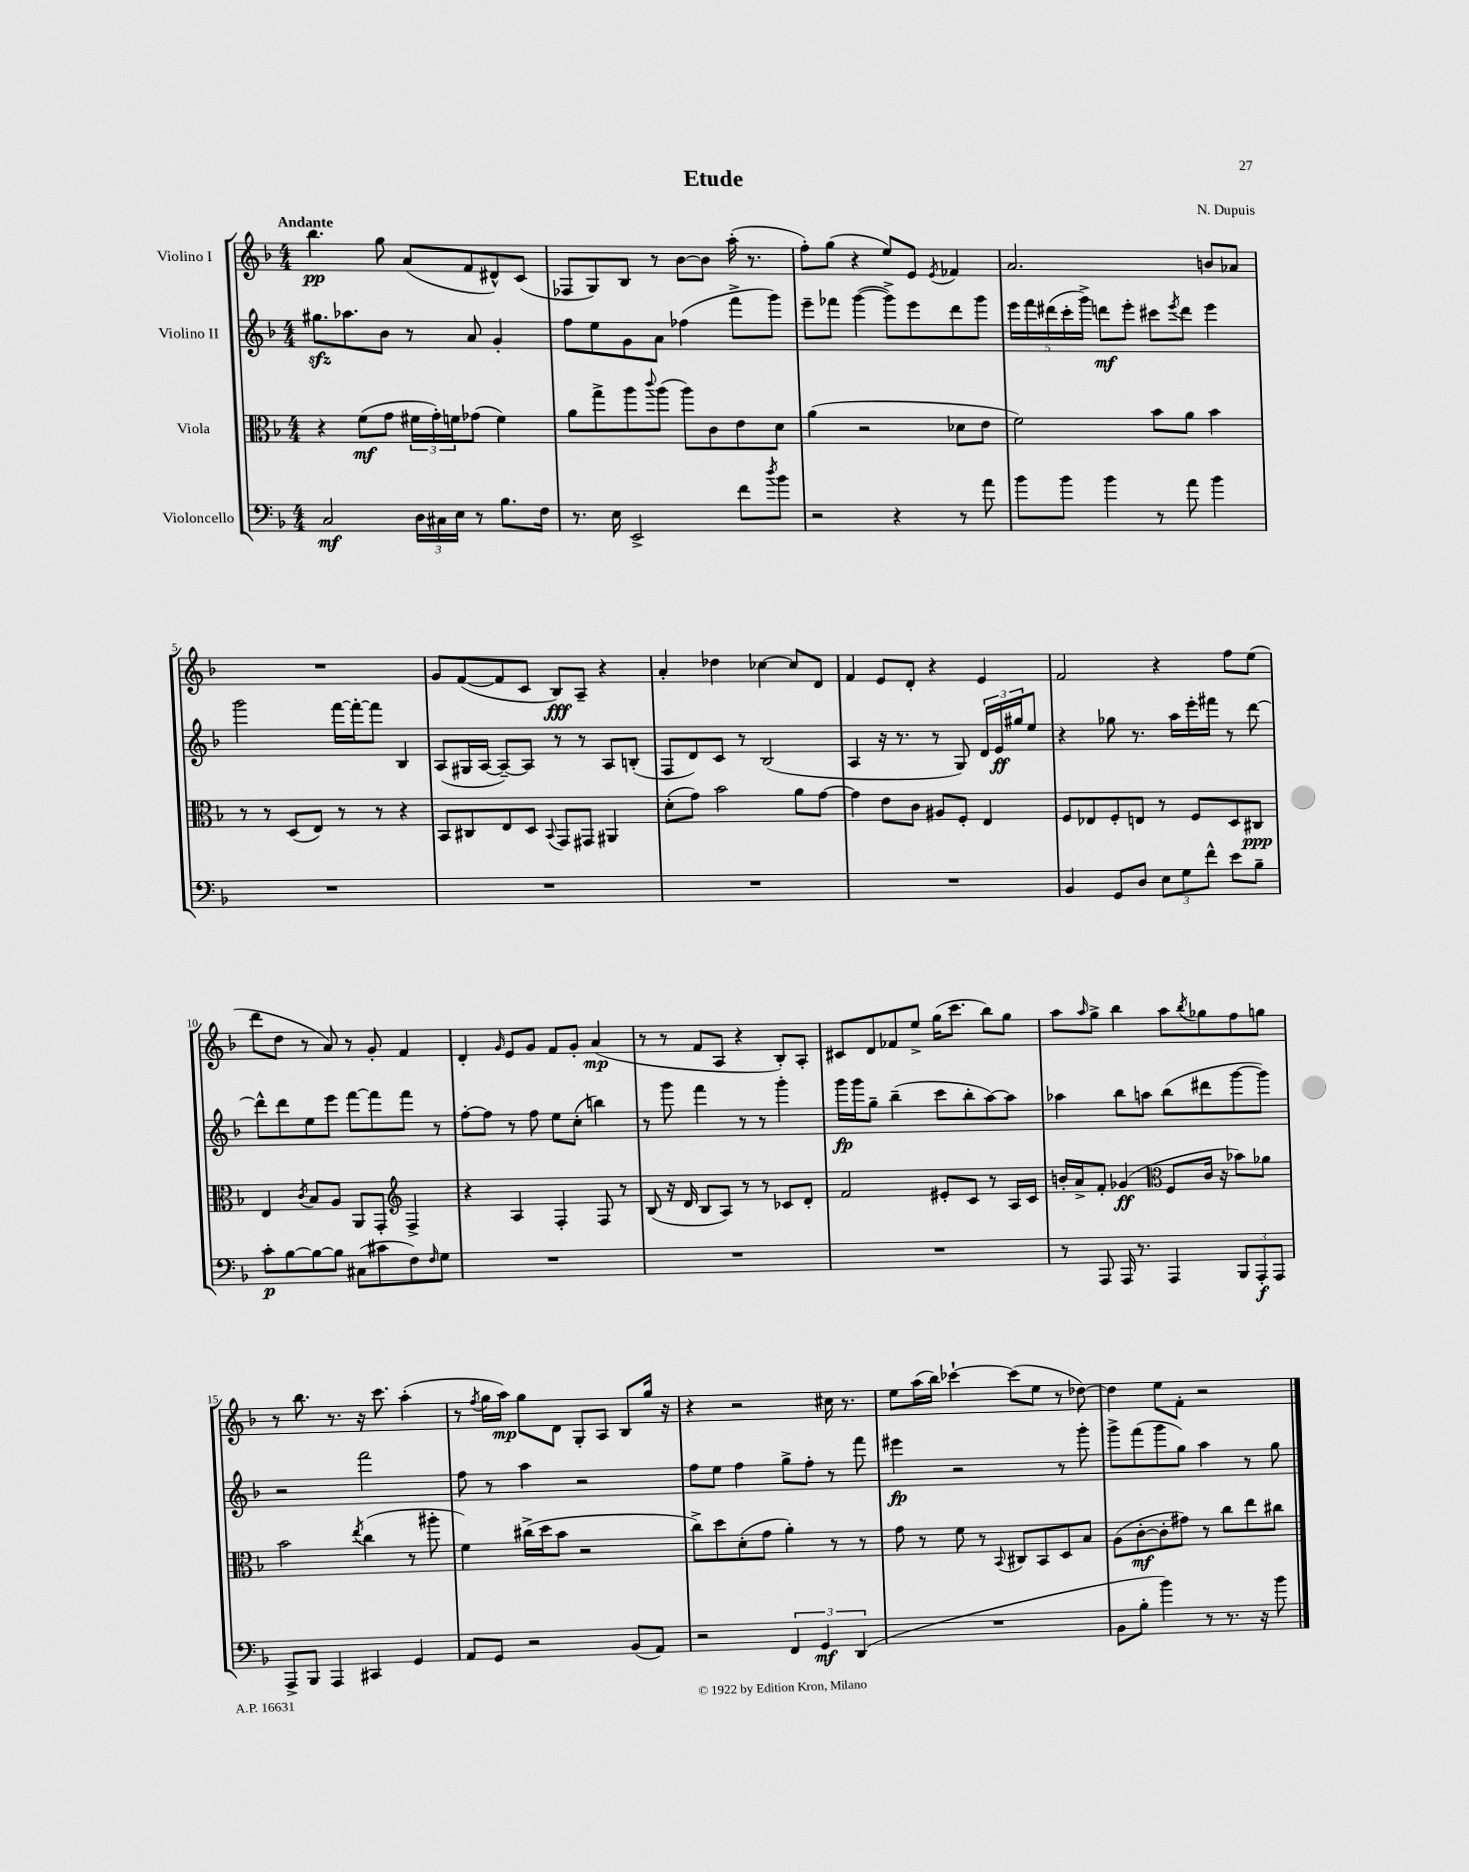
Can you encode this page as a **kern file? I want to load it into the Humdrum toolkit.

**kern	**kern	**kern	**kern
*staff4	*staff3	*staff2	*staff1
*clefF4	*clefC3	*clefG2	*clefG2
*k[b-]	*k[b-]	*k[b-]	*k[b-]
*M4/4	*M4/4	*M4/4	*M4/4
2C	4r	8.gg#	4.bb-
.	.	8.aa-	.
.	(8f	.	.
.	8g	8b-	8gg
24D	24f#	8r	(8a
24C#	24g')	.	.
24E	24f	.	.
8r	(8g-	8a	8f
8.B-	4f)	4g'	8d#^^)
.	.	.	(8c
16F	.	.	.
=	=	=	=
8.r	8a	8ff	8F-
.	8gg^	8ee	8G)
16E	.	.	.
2EE^	8aa	8g	8B-
.	8qqccc	.	.
.	(8aa	8a	8r
.	8aa)	(4ff-	[8b-
.	8c	.	8b-]
8f	8e	8fff^	(16aa'
.	.	.	8.r
8qdd	.	.	.
8b-	8d	8ggg)	.
=	=	=	=
2r	(4a	8eee~	8ff')
.	.	8fff-	(8gg
.	2r	([4ggg	4r
4r	.	8ggg^])	8ee)
.	.	8eee	8e
.	.	.	8qe
8r	8d-	8ddd	4f-
8a	8e	8ggg	.
=	=	=	=
8b-	2f)	20eee	2.a
.	.	20fff	.
.	.	(20ddd#	.
8b-	.	.	.
.	.	20ccc'	.
.	.	20ggg^)	.
4b-	.	8ddd	.
.	.	8eee'	.
8r	8b-	8ccc#	.
.	.	8qeee	.
8a	8a	8ddd	.
4b-	4b-	4eee	8b
.	.	.	8a-
=	=	=	=
1r	8r	2ggg	1r
.	8r	.	.
.	(8D	.	.
.	8E)	.	.
.	8r	[16fff	.
.	.	16fff'_	.
.	8r	8fff]	.
.	4r	4B-	.
=	=	=	=
1r	8BB-	(8A	8g
.	8C#	16G#	([8f
.	.	[16A	.
.	8E	8A~_)	8f]
.	8D	8A]	8c
.	8qqBB-	.	.
.	8GG	8r	8B-)
.	8GG#	8r	8A~
.	4AA#	8A	4r
.	.	(8B'	.
=	=	=	=
1r	(8d'	8F	4a'
.	8g)	8d)	.
.	2b-	8c	4dd-
.	.	8r	.
.	.	(2B-	[4cc-
.	8a	.	8cc-]
.	[8g	.	8d
=	=	=	=
1r	4g]	4A	4f
.	8e	16r	8e
.	.	8.r	.
.	8c	.	8d'
.	8A#	8r	4r
.	8F'	8G)	.
.	4E	24d	4e
.	.	24e	.
.	.	24gg#	.
.	.	8ee	.
=	=	=	=
4BB-	8F	4r	2f
.	8E-	.	.
8GG	8F'	8gg-	.
8D	8E	8.r	.
12E	8r	.	4r
.	.	16aa	.
12G	.	.	.
.	8F	16eee'	.
12f^^	.	.	.
.	.	16fff#	.
8e	8D	8r	8ff
8B-~	8C#	[8ddd	(8ee
=	=	=	=
8c'	4E	8ddd^^]	8ddd
[8B-	.	8ddd	8dd
.	8qc	.	.
8B-_	8B-	8ee	8r
8B-]	8A	8eee	8a)
(8C#	8AA	[8fff	8r
8c#	8GG'	8fff]	8g'
*	*clefG2	*	*
8F)	4F^	8fff	4f
16qqF	.	.	.
8G	.	8r	.
=	=	=	=
1r	4r	[8ff'	4d'
.	.	8ff]	.
.	.	.	16qqg
.	4A	8r	8e
.	.	8ff	8g
.	4F'	8ee	8f
.	.	(8cc'	8g'
.	8F	4bb)	(4a
.	8r	.	.
=	=	=	=
1r	(8B-	8r	8r
.	16r	8ggg	8r
.	16d	.	.
.	8B-	4fff	8f
.	8A)	.	8A
.	8r	8r	4r
.	8r	8r	.
.	8c-	4ggg'	8B-')
.	8d'	.	8A'
=	=	=	=
1r	2f	16ggg	8c#
.	.	16ggg	.
.	.	8gg~	8d
.	.	(4bb-~	8f-
.	.	.	8ee^
.	8e#'	8ccc	(16gg
.	.	.	8.ccc
.	8c	8bb-'	.
.	8r	[8aa)	8bb-)
.	16A	8aa]	8gg
.	16c	.	.
=	=	=	=
8r	16b'	4aa-	8aa
.	16a^	.	.
.	.	.	16qqaa
8AAA	8f'	.	8gg^
16AAA	(4g-	8bb-	4bb-
8.r	.	.	.
.	.	8aa	.
*	*clefC3	*	*
4AAA	8F	(8bb-	8aa
.	.	.	8qbb-
.	16c	8ddd#	8gg-
.	16r	.	.
12BBB-	8b-)	[8ggg	8ff
12AAA'	.	.	.
.	8a-	8ggg])	8gg
12AAA	.	.	.
=	=	=	=
8AAA^	2b-	2r	8r
8BBB-	.	.	8.bb-
4AAA	.	.	.
.	.	.	8.r
.	8qee	.	.
4CC#	(4cc	2fff	16r
.	.	.	8.ccc
4GG	8r	.	(4aa'
.	8aa#'	.	.
=	=	=	=
8AA	4f)	8ff	8r
.	.	.	8qff
8GG	.	8r	16gg
.	.	.	16aa)
2r	(16cc#^	4aa	8gg
.	16dd	.	.
.	8b-	.	8d
.	2r	2r	8G'
.	.	.	8A
(8BB-	.	.	8B-
8AA)	.	.	16gg
.	.	.	16r
=	=	=	=
2r	8cc^)	8ff	4r
.	8dd	8ee	.
.	(8d'	4ff	2r
.	8g	.	.
6FF	4a')	8gg^	.
.	.	8ff'	.
6GG	.	.	.
.	8r	8r	16cc#
.	.	.	8.r
(6DD	.	.	.
.	8r	8fff	.
=	=	=	=
1r	8g	4eee#	8ee
.	8r	.	(16aa
.	.	.	16bb-)
.	8f	2r	[4ccc-`
.	8r	.	.
.	8qqBB-	.	.
.	8C#	.	(8ccc-]
.	8BB-	.	8ee
.	8D	8r	8r
.	8B-	8ggg'	[8dd-)
=	=	=	=
8BB-	(8A	8ggg^	4dd-]
8B-'	[8c'	(8fff	.
4b-)	8c']	8ggg	8ee
.	8g#)	8gg)	8f'
8r	8r	4aa	2r
8.r	8cc	.	.
.	8ee	8r	.
16r	.	.	.
8b-	8cc#	8gg	.
==	==	==	==
*-	*-	*-	*-
